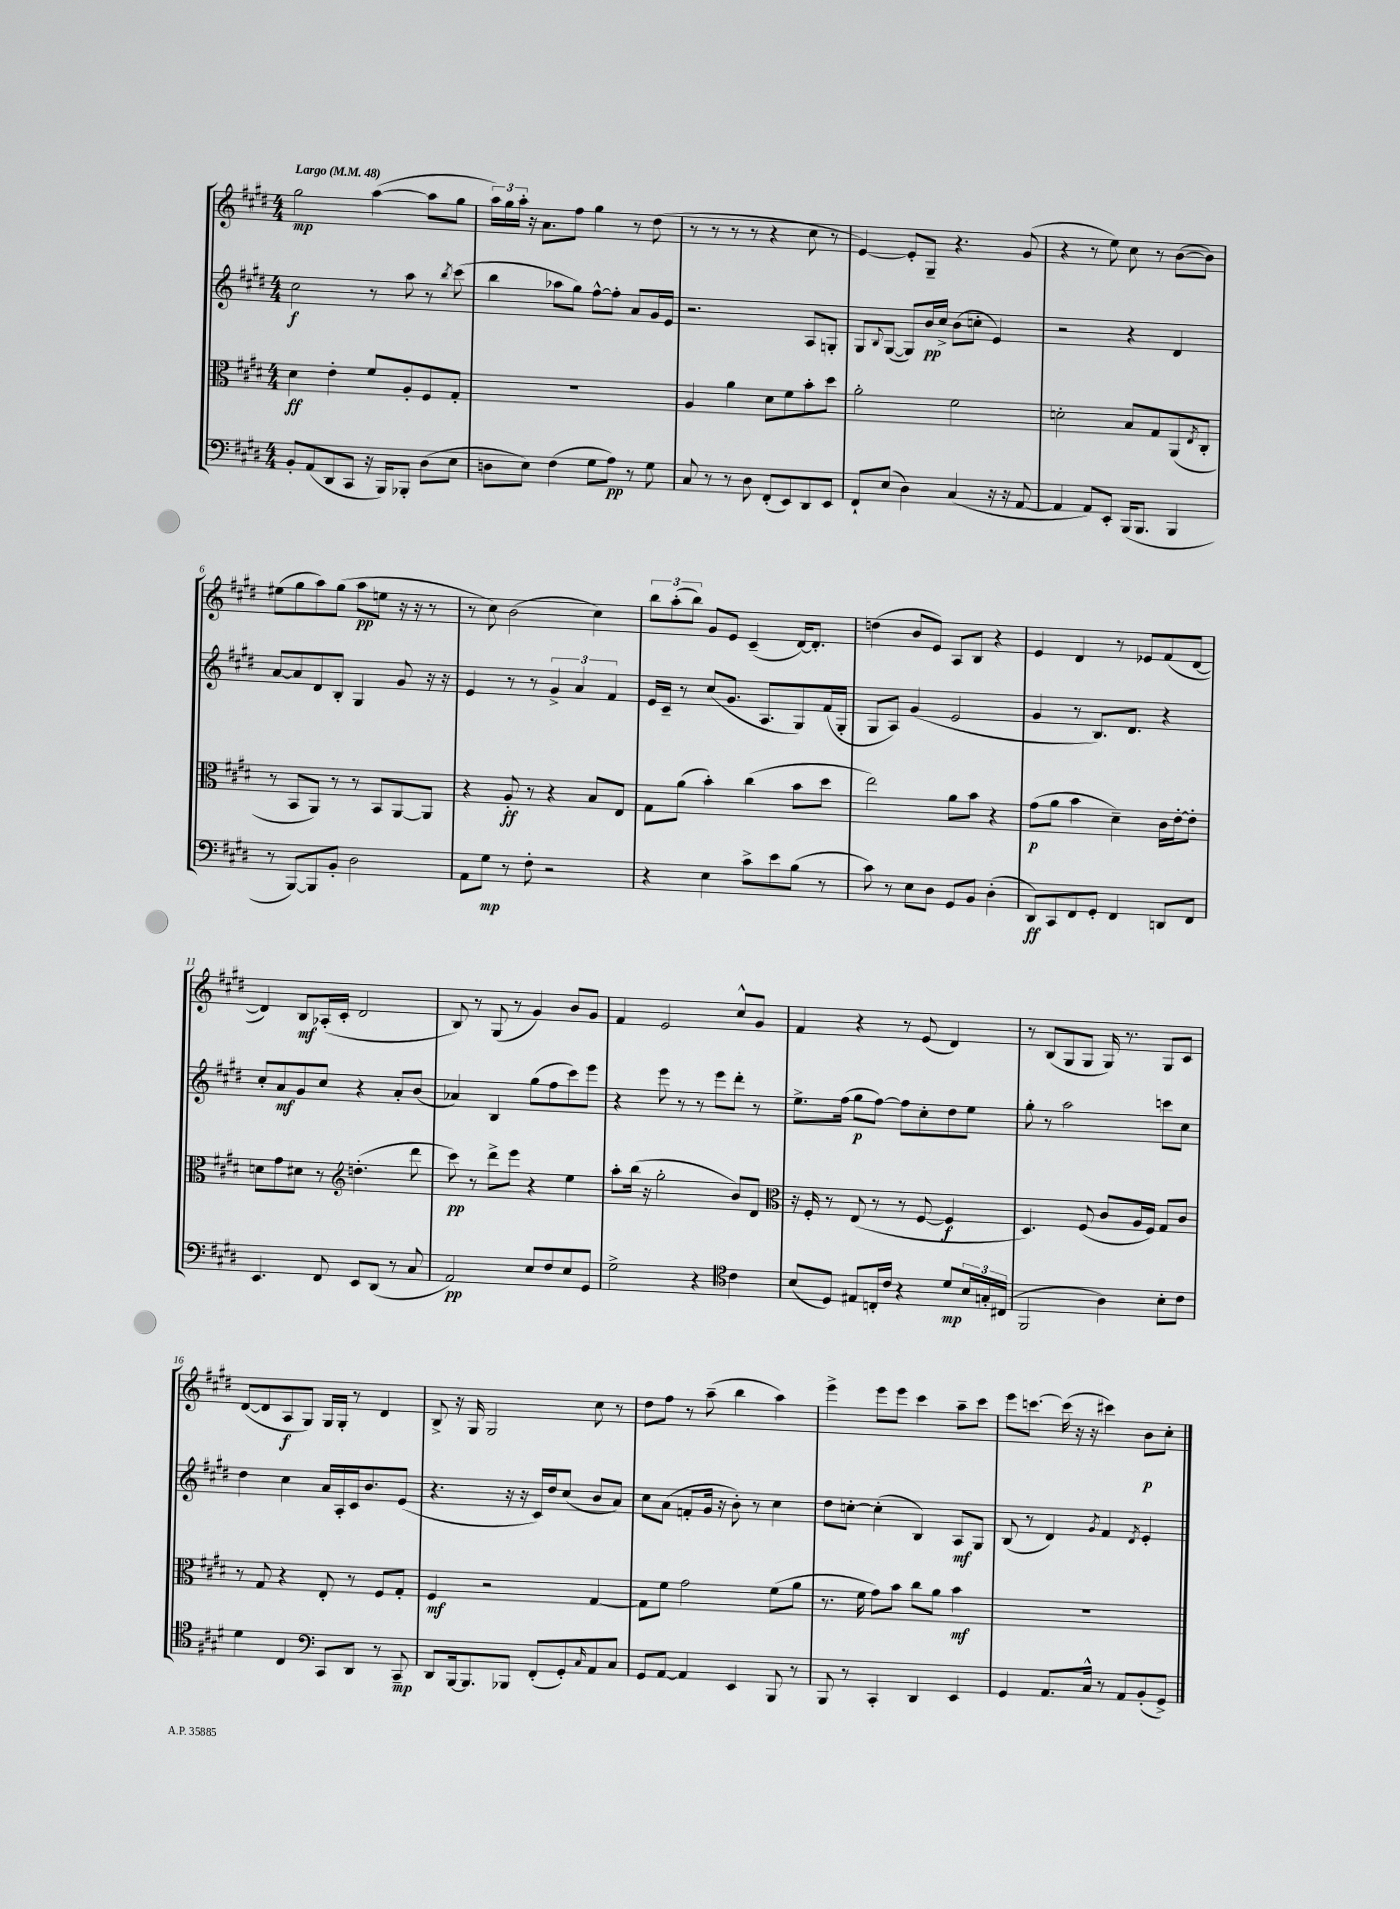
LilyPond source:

<<
\new StaffGroup <<
\new Staff = "s0" {
    \clef treble \key e \major \numericTimeSignature \time 4/4 \tempo "Largo" 4 = 48
    gis''2\mp a''4~( a''8 gis''8 |
    \tuplet 3/2 { a''16) gis''16 a''16-. } r16 a'8. fis''8 gis''4 r8 dis''8( |
    r8 r8 r8 r8 r4 cis''8 r8 |
    e'4~) e'8-. gis8-- r4. gis'8( |
    r4 r8 e''8) cis''8 r8 b'8~( b'8) |
    eis''8( gis''8 a''8) gis''8( a''8\pp e''8 r16 r16 r8 |
    r8 cis''8) b'2( cis''4) |
    \tuplet 3/2 { b''8 a''8-.( b''8) } gis'8 e'8 cis'4--( dis'16~) dis'8.-. |
    d''4( b'8 e'8) a8 b8 r4 |
    e'4 dis'4 r8 ees'8 fis'8( dis'8~ |
    dis'4) b8\mf aes16-.( cis'16-. dis'2 |
    b8) r8 gis8( r8 gis'4) b'8 gis'8 |
    fis'4 e'2 cis''8-^ gis'8 |
    fis'4 r4 r8 e'8( dis'4) |
    r8 b8( gis8 gis8 gis16) r8. gis8 cis'8 |
    dis'8~( dis'8 a8\f gis8) gis16 gis16-. r8 dis'4 |
    b8-> r16 gis16 gis2 cis''8 r8 |
    dis''8 fis''8 r8 a''8--( b''4 a''4) |
    e'''4-> e'''8 e'''8 cis'''4 a''8-- cis'''8 |
    e'''8 c'''8.~ c'''16( r16 r16 cis'''4) b'8\p cis''8-. \bar "|." |
}
\new Staff = "s1" {
    \clef treble \key e \major \numericTimeSignature \time 4/4
    cis''2\f r8 a''8 r8 \acciaccatura { b''8 } cis'''8( |
    b''4 aes''8 gis''8) fis''8~-^ fis''8-. a'8 gis'16 e'16 |
    r2. a8 g8-. |
    gis8 \appoggiatura { b8 } gis8~( gis8) b'16\pp cis''16-> b'8( c''8-. e'4) |
    r2 r4 dis'4 |
    a'8~ a'8 dis'8 b8-. gis4 gis'8 r16 r16 |
    e'4 r8 r8 \tuplet 3/2 { gis'4-> a'4 fis'4 } |
    e'16 cis'16-- r8 cis''8( gis'8. a8. gis8) fis'16( gis16-. |
    gis8 a8) gis'4( e'2 |
    gis'4 r8 b8.) dis'8. r4 |
    cis''8-. a'8\mf gis'8 cis''8 r4 a'8-. b'8( |
    aes'4) b4 gis''8( fis''8 cis'''8) e'''8 |
    r4 e'''8 r8 r8 e'''8 dis'''8-. r8 |
    e''8.-> fis''16( gis''8\p fis''8~) fis''8 cis''8-. dis''8 e''8 |
    gis''8-. r8 a''2 c'''8 cis''8 |
    dis''4 cis''4 a'16 a16-. cis'16 b'8. e'8( |
    r4. r16 r16 cis'16) dis''16 cis''8( b'8 a'8) |
    cis''8 a'8( f'8-. gis'16 r16 b'8-.) r8 cis''4 |
    dis''8 c''8~-. c''4-.( b4) a8\mf gis8 |
    b8( r8 dis'4) \acciaccatura { gis'8 } fis'4 \acciaccatura { dis'8 } e'4-. \bar "|." |
}
\new Staff = "s2" {
    \clef alto \key e \major \numericTimeSignature \time 4/4
    dis'4\ff e'4-. fis'8 a8-. fis8 gis8-. |
    r1 |
    a4 a'4 dis'8 fis'8 b'8-. dis''8 |
    a'2-. fis'2 |
    d'2-. b8 gis8 a,8( \acciaccatura { e8 } cis8-. |
    r8 b,8 a,8) r8 r8 b,8 a,8~ a,8 |
    r4 a8-.\ff r8 r4 b8 e8 |
    gis8 a'8( b'4-.) cis''4( b'8 dis''8 |
    e''2) a'8 b'8 r4 |
    gis'8\p( a'8 b'4 dis'4--) cis'16 e'16~-. e'8-. |
    d'8 gis'8 dis'8 r8 \clef treble d''4.-.( dis'''8 |
    cis'''8\pp) r8 dis'''8-> e'''8 r4 e''4 |
    a''8-. b''16( r16 gis''2-. b'8) dis'8 |
    \clef alto r16 fis16-. r8 e8( r8 r8 fis8~ fis4\f |
    dis4.) fis8( cis'8 a16 fis16) gis8 cis'8 |
    r8 gis8 r4 e8-. r8 fis8 gis8-. |
    fis4\mf r2 gis4~ |
    gis8 fis'8 gis'2 fis'8( a'8 |
    r8. fis'16 gis'8) b'8 cis''8 a'8 b'4\mf |
    R1 \bar "|." |
}
\new Staff = "s3" {
    \clef bass \key e \major \numericTimeSignature \time 4/4
    b,8-. a,8( dis,8 cis,8 r16 b,,16) bes,,8-. dis8( e8 |
    d8 e8) fis4( gis8 a8\pp) r8 gis8 |
    cis8 r8 r8 dis8 fis,8-.( e,8) dis,8 e,8 |
    fis,8-! e8( dis4) cis4( r16 r16 a,8~ |
    a,4 a,8) e,8-. b,,16( b,,8. b,,4 |
    r8 b,,8~) b,,8 b,8-. dis2 |
    a,8 gis8\mp r8 fis8-. r2 |
    r4 e4 cis'8-> e'8 b8( r8 |
    cis'8) r8 e8 dis8 gis,8 b,8 dis4-.( |
    dis,8\ff) cis,8 fis,8 gis,8-. fis,4 d,8 fis,8 |
    e,4. fis,8 e,8 dis,8( r8 cis8 |
    a,2\pp) e8 fis8 e8 gis,8 |
    gis2-> r4 \clef tenor cis'4 |
    b8( dis8) eis8 c16-. cis'16 r4 dis'8\mp \tuplet 3/2 { b16 g16-. cis16( } |
    fis,2 a4) b8-. cis'8 |
    dis'4 cis4 \clef bass cis,8 dis,8 r8 cis,8--\mp |
    dis,8 b,,16~ b,,8. bes,,8 fis,8-.( gis,8-.) \grace { cis16 } a,8 cis8 |
    gis,8 a,8~ a,4 e,4 b,,8 r8 |
    b,,8 r8 cis,4-. dis,4 e,4 |
    gis,4 a,8. cis16-^ r8 a,8 b,8-.( gis,8->) \bar "|." |
}
>>
>>
